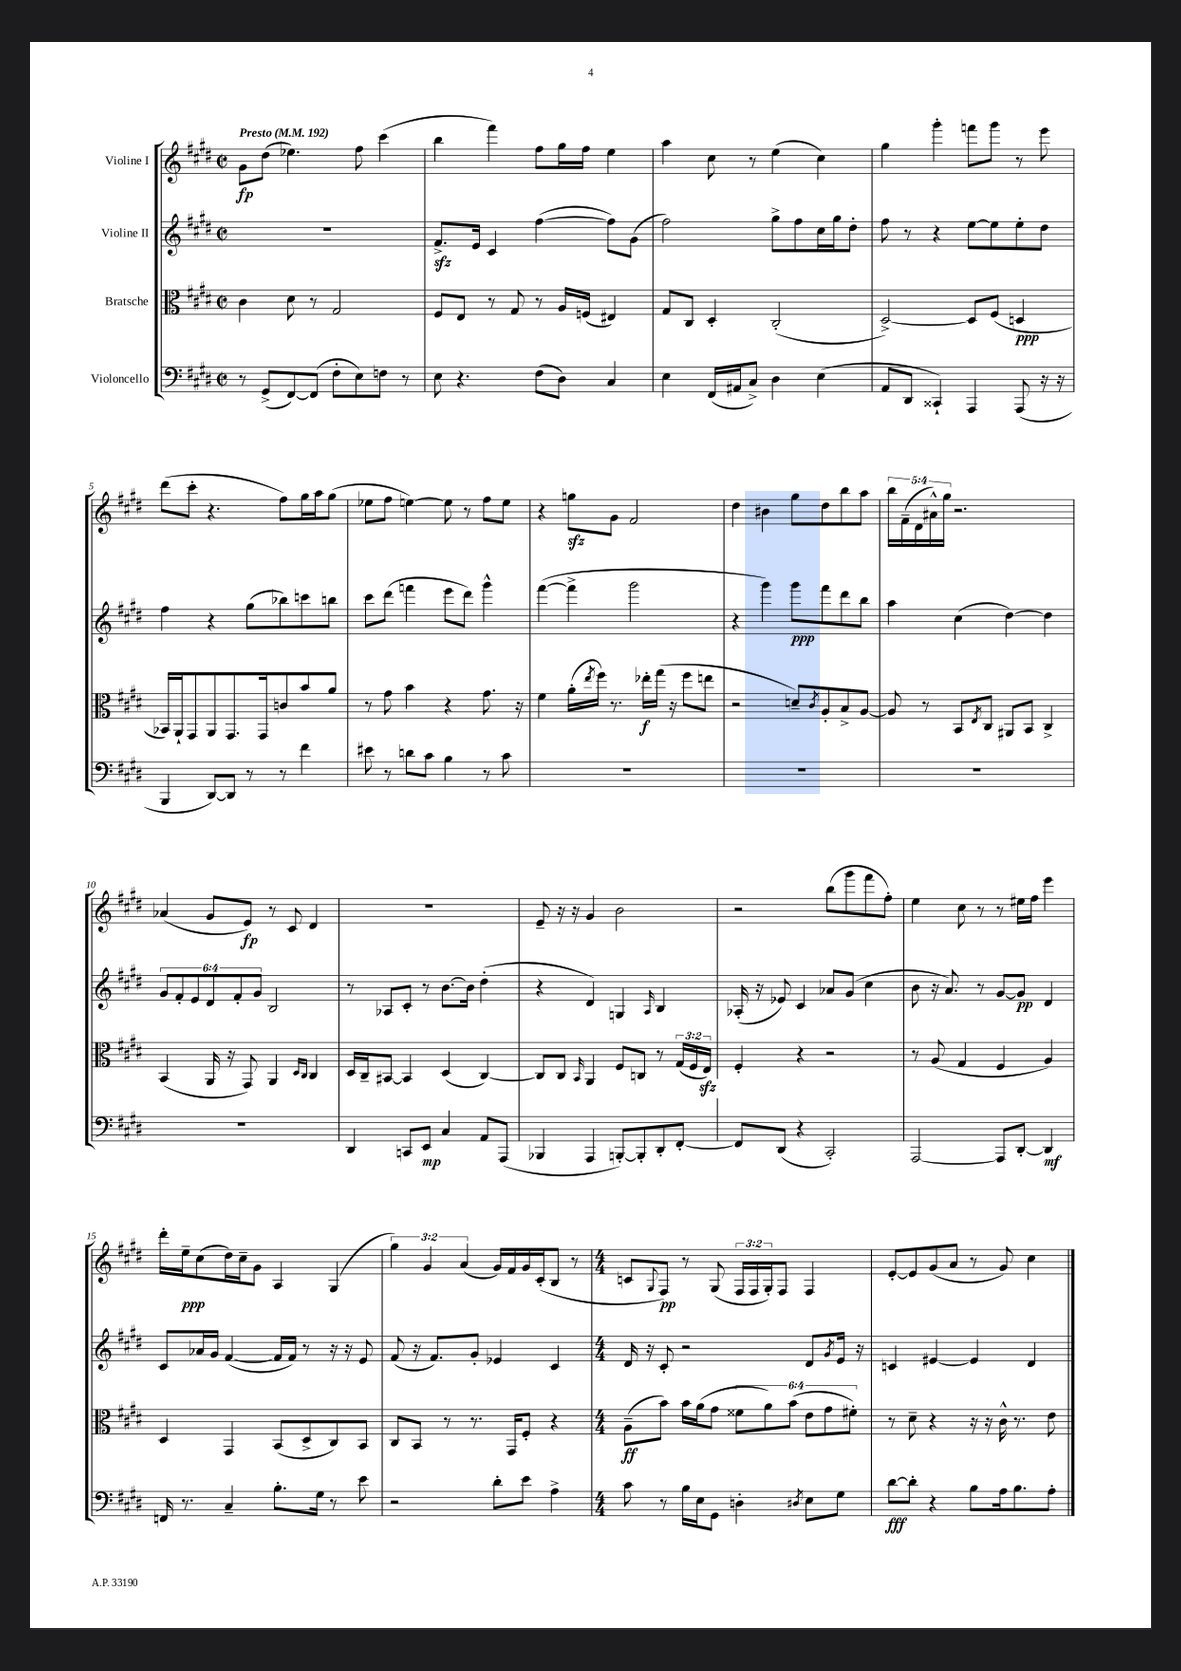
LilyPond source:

<<
\new StaffGroup <<
\new Staff = "s0" \with { instrumentName = "Violine I" } {
    \clef treble \key e \major \defaultTimeSignature \time 2/2 \override Staff.TupletNumber.text = #tuplet-number::calc-fraction-text \tempo "Presto" 4 = 192
    gis'8\fp dis''8( ees''4.) fis''8 cis'''4( |
    b''4 fis'''4) fis''8 gis''16 fis''16 e''4 |
    a''4 cis''8 r8 e''4( cis''4) |
    gis''4 gis'''4-. f'''8 gis'''8 r8 e'''8 |
    dis'''8( cis'''8-. r4. fis''8) gis''16 a''16 gis''8( |
    ees''8 fis''8 e''4~) e''8 r8 fis''8 e''8 |
    r4 g''8\sfz gis'8 fis'2 |
    dis''4 bis'4 gis''8 dis''8 b''8 a''8 |
    \tuplet 5/4 { b''16 fis'16--( dis'16 ais'16-^) gis''16 } r2. |
    aes'4( gis'8 e'8\fp) r8 cis'8 dis'4 |
    R1 |
    e'8-- r16 r16 gis'4 b'2 |
    r2 b''8( gis'''8 fis'''8 fis''8-.) |
    e''4 cis''8 r8 r8 eis''16 fis''16 e'''4 |
    dis'''16-. e''16--\ppp cis''8( dis''16) cis''16-- gis'8 a4 gis4( |
    \tuplet 3/2 { gis''4) gis'4 a'4( } gis'16) fis'16 gis'16 cis'16-.( b8 r8 |
    \numericTimeSignature \time 4/4 c'8 \appoggiatura { gis8 } fis8\pp) r8 gis8( \tuplet 3/2 { fis16 fis16 gis16-.) } fis8 fis4 |
    e'8~-. e'8 gis'8( a'8 r8 gis'8) cis''4 \bar "|." |
}
\new Staff = "s1" \with { instrumentName = "Violine II" } {
    \clef treble \key e \major \defaultTimeSignature \time 2/2 \override Staff.TupletNumber.text = #tuplet-number::calc-fraction-text
    R1 |
    fis'8.->\sfz e'16 cis'4 fis''4~( fis''8) gis'8( |
    fis''2) gis''8-> fis''8 cis''16 gis''16 dis''8-. |
    fis''8 r8 r4 e''8~ e''8 e''8-. dis''8 |
    fis''4 r4 gis''8( bes''8) c'''8 b''8 |
    cis'''8 dis'''8( f'''4 e'''8 dis'''8) gis'''4-^ |
    fis'''4~( fis'''4-> gis'''2 |
    r4 gis'''4) gis'''8\ppp fis'''8 dis'''8 b''8 |
    a''4 cis''4( dis''4~) dis''4 |
    \tuplet 6/4 { gis'8 fis'8-. e'8 dis'8 fis'8-. gis'8 } b2 |
    r8 aes8 cis'8-. r8 b'8.~ b'16 dis''4-.( |
    r4 dis'4) g4 \grace { a16 } b4 |
    aes16-.( r16 ees'8) cis'4 aes'8 gis'8( cis''4 |
    b'8 r16 a'8.) r8 gis'8~ gis'8\pp dis'4 |
    cis'8 aes'16 gis'16 fis'4~( fis'16 fis'16) r8 r16 r16 e'8 |
    fis'8( r16 fis'8.) gis'8-. ees'4 cis'4 |
    \numericTimeSignature \time 4/4 dis'16 r16 cis'8-. r2 dis'8 \acciaccatura { gis'8 } e'16 r16 |
    c'4 eis'4~ eis'4 dis'4 \bar "|." |
}
\new Staff = "s2" \with { instrumentName = "Bratsche" } {
    \clef alto \key e \major \defaultTimeSignature \time 2/2 \override Staff.TupletNumber.text = #tuplet-number::calc-fraction-text
    cis'4 dis'8 r8 gis2 |
    fis8 e8 r8 gis8 r8 a16 f16( eis4) |
    gis8 cis8 dis4-. cis2-.( |
    dis2~->) dis8 fis8( d4\ppp |
    bes,16) a,16-! gis,8 a,8 gis,8. gis,16 c'8 b'8 a'8 |
    r8 gis'8 b'4 r4 gis'8. r16 |
    fis'4 a'16-.( \acciaccatura { e''8 } fis''16) r8. ees''16-.\f gis''16( r16 fis''8 e''8 |
    r2 d'8--) \acciaccatura { cis'8 } a8-. b8-> a8~ |
    a8 r8 b,8 \acciaccatura { e8 } cis8 ais,8 b,8 cis4-> |
    b,4( a,16 r16 gis,8) a,4 \grace { dis16 cis16 } cis4 |
    dis16 cis16-- bis,8~ bis,4 dis4( cis4~) |
    cis8 cis8 \grace { b,16 } a,4 fis8 c8 r8 \tuplet 3/2 { gis16( fis16 e16\sfz) } |
    fis4-. r4 r2 |
    r8 a8( gis4 fis4 a4) |
    dis4 gis,4 b,8( dis8-> cis8) b,8 |
    cis8 b,8 r8 r8. gis,16 fis8-. r4 |
    \numericTimeSignature \time 4/4 a8--\ff( b'8) b'16 a'16( gis'8 \tuplet 6/4 { fisis'8 a'8) b'8( e'8 gis'8 fis'8-.) } |
    r8 dis'8-- r4 r16 r16 cis'16-^ r8. e'8 \bar "|." |
}
\new Staff = "s3" \with { instrumentName = "Violoncello" } {
    \clef bass \key e \major \defaultTimeSignature \time 2/2
    r8 gis,8->( fis,8~) fis,8( fis8-. e8) f8 r8 |
    e8 r4. fis8( dis8) cis4 |
    e4 fis,16( ais,16 cis8->) dis4 e4( |
    a,8 dis,8 cisis,4-!) a,,4 a,,8( r16 r16 |
    b,,4 dis,8~) dis,8 r8 r8 fis'4 |
    eis'8 r8 d'8 cis'8 b4 r8 cis'8 |
    R1 |
    R1 |
    R1 |
    R1 |
    dis,4 c,8 e,8\mp cis4 a,8 a,,8( |
    bes,,4 a,,4 b,,8~-.) b,,8-. dis,8-. fis,8~-. |
    fis,8 dis,8( r4 cis,2-.) |
    a,,2~ a,,8 dis,8~-. dis,4\mf |
    f,16 r8. cis4-- b8.-. gis16 r8 e'8 |
    r2 dis'8-. e'8 a4-> |
    \numericTimeSignature \time 4/4 cis'8 r8 b16 e16 gis,8 d4-. \acciaccatura { dis8 } e8 gis8 |
    dis'8~\fff dis'8-. r4 b8 a16 b8. a8-. \bar "|." |
}
>>
>>
